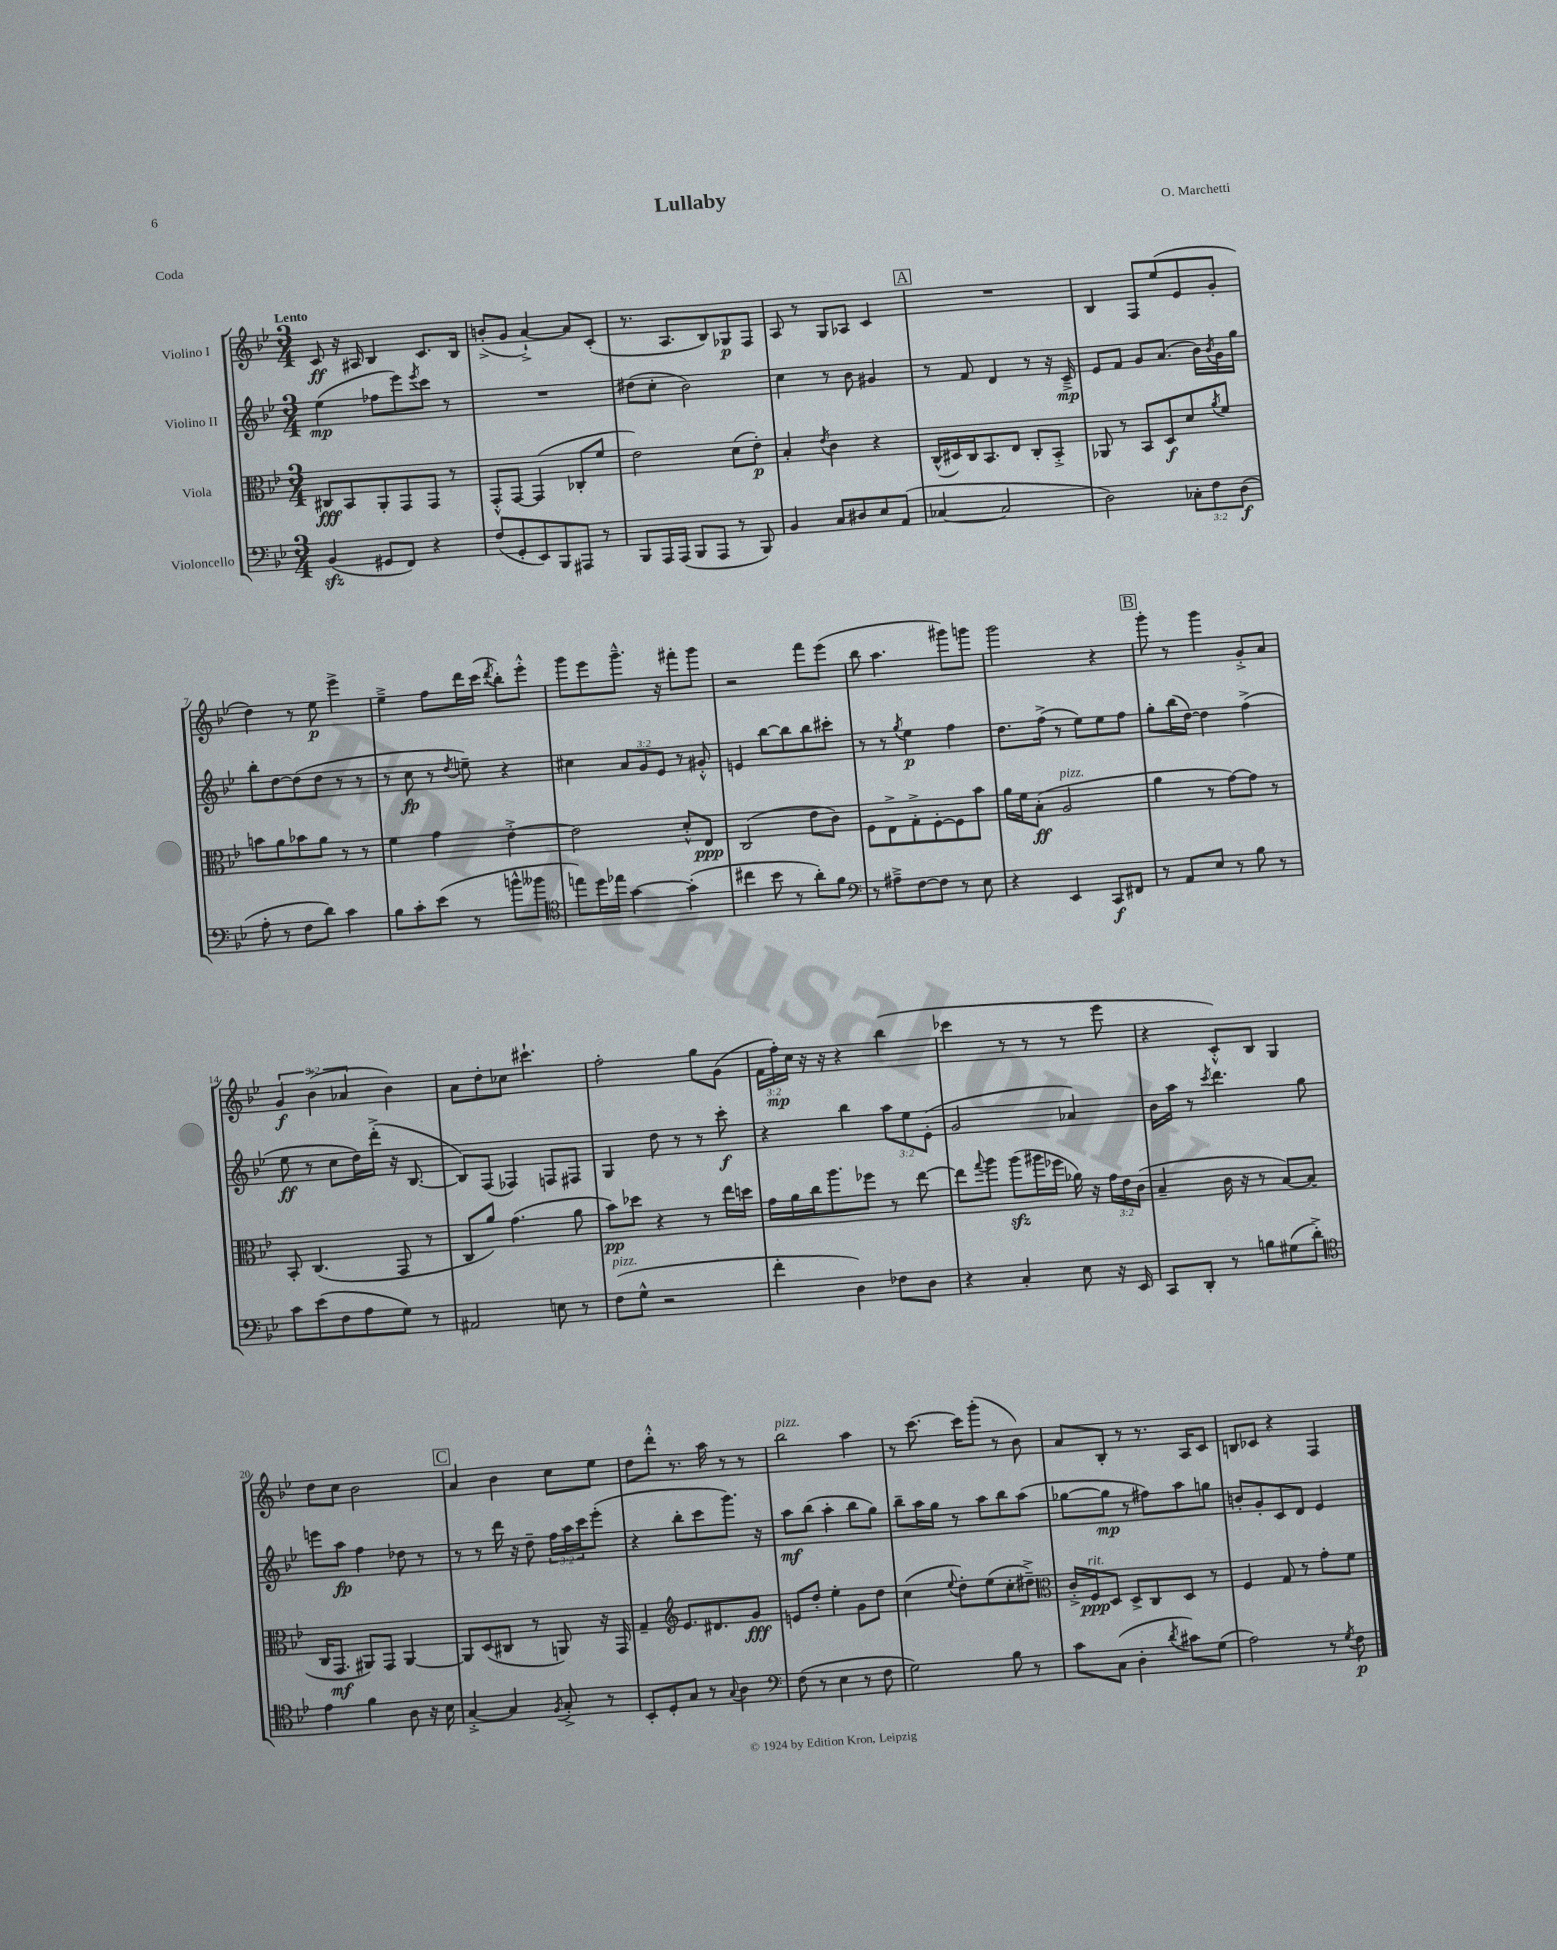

**kern	**kern	**kern	**kern
*staff4	*staff3	*staff2	*staff1
*clefF4	*clefC3	*clefG2	*clefG2
*k[b-e-]	*k[b-e-]	*k[b-e-]	*k[b-e-]
*M3/4	*M3/4	*M3/4	*M3/4
(4BB-	8C#	(4ee-	8c
.	8BB-	.	16r
.	.	.	16A#
8GG#	8AA'	8ff-	4B-
8FF)	8GG	8eee-)	.
.	.	8qeee-	.
4r	8GG	8ccc	8.c
.	8r	8r	.
.	.	.	16B-
=	=	=	=
(8F	8GG'^^	2.r	(8b'^
8GG'	[8GG	.	8g
8EE-)	(4GG]	.	[4a`^)
8BBB-	.	.	.
8AAA#	8C-'	.	8a]
8r	8f	.	(8c'
=	=	=	=
8BBB-	2e-)	(8dd#	8.r
16AAA	.	8cc'	.
(16AAA	.	.	8.A
8BBB-	.	2b-)	.
8AAA	.	.	8B-)
8r	(8d	.	8G-
8BBB-)	8e-')	.	8F
=	=	=	=
4BB-	4B-'	4cc	8A
.	.	.	8r
.	8qe-	.	.
8C	4c	8r	8G
8D#	.	8b-	8A-
8E-	4r	4g#	4c
(8AA	.	.	.
=	=	=	=
[4C-	(16C^^	8r	2.r
.	16D#)	.	.
.	16C	8f	.
.	8.BB-	.	.
2C-]	.	4d	.
.	8E-	.	.
.	8C'	8r	.
.	8BB-'^	16r	.
.	.	16c~^	.
=	=	=	=
2D)	8AA-	8e-	4B-
.	8r	8f	.
.	8BB-	8g	8F
.	8D	(8.a	(8ee-
12C-'	8d	.	8e-
.	.	16b-)	.
12F	.	.	.
.	8qa	8qb-	.
.	8f	16g	8g'
(12D	.	.	.
.	.	16gg	.
=	=	=	=
8A'	8b	8bb-'	4dd)
8r	8a	[8dd	.
8F	8b-	(8dd]	8r
8d)	8a	8dd	8ee-
4c	8r	8r	4eee-^
.	8r	8r	.
=	=	=	=
8B-	4f	8r	4ee-~^
8c'	.	8cc	.
(8e-	4g	8r	8ff
.	.	8qdd	.
8r	.	8ee~)	16ddd
.	.	.	(16ccc
.	.	.	8qddd
8b^^	[4e-'^	4r	8bb-')
8b--	.	.	8eee-'^^
=	=	=	=
*clefC4	*	*	*
8ee)	2e-]	4cc#	8ggg
16dd	.	.	8eee-
16ee-	.	.	.
[4g	.	12a	8.ggg~^^
.	.	12g	.
.	.	12e-	.
.	.	.	16r
(4g']	8d'^^	8r	8fff#'
.	8E-	8g#'^^	8ggg
=	=	=	=
4cc#	(2C	4e	2r
8b-	.	[8bb-	.
8r	.	8bb-]	.
8a')	8e-	8bb-	8fff
8f	8c)	8ccc#'	(8eee-
=	=	=	=
*clefF4	*	*	*
8r	8F	8r	8bb-
8A#~^	8E-^	8r	4.aa
.	.	8qgg	.
[8F	8G'^	4ee-	.
8F]	[8F'	.	.
8r	8F]	4ff	8ggg#)
8E-	8b-	.	8ggg
=	=	=	=
4r	16a	8.dd	2ggg
.	16f	.	.
.	(8B-'	.	.
.	.	(16ff^	.
4EE-	2A	8r	.
.	.	8ee-)	.
8CC	.	8ee-	4r
8FF#	.	8ff	.
=	=	=	=
8r	4a	8gg'	8ggg'
8AA	.	(16bb-	8r
.	.	[16dd)	.
8E-	8r	4dd]	4ggg
8r	[8g)	.	.
8B-	8g]	(4ff^	8g'^
8r	8r	.	8a
=	=	=	=
8c	8BB-'	8ee-	6g
(8e-	(4.C	8r	.
.	.	.	(6b-^
8F	.	8cc	.
.	.	.	6a-
8A	.	16dd)	.
.	.	(16ddd'^	.
8G)	8GG	16r	4b-)
.	.	[8.B-	.
8r	8r	.	.
=	=	=	=
2AA#	8C	8B-])	8a
.	8a)	(8F	8dd'
.	(4.g	4F-)	8cc-
.	.	.	4.ccc#`
8E	.	8F	.
8r	8a	8F#	.
=	=	=	=
(8F	8b-)	4G	2ff'
8G^^	8dd-	.	.
2r	4r	8dd	.
.	.	8r	.
.	8r	8r	8gg
.	16ee-	8ccc'	(8g
.	16dd	.	.
=	=	=	=
4f'	16g	4r	24f
.	.	.	24ff')
.	16a	.	.
.	.	.	24cc
.	16cc	.	16r
.	8.aa	.	16r
4D)	.	4bb-	4r
.	8ff-	.	.
8F-	8r	12aa	(4bb-
.	.	12ee-	.
8D	[8ee-	.	.
.	.	(12e-'	.
=	=	=	=
4r	8ee-]	2g	4ccc-
.	8qqgg	.	.
.	8aa	.	.
4C'	(8aa	.	8r
.	16aa#	.	8r
.	16ff-	.	.
8E-	16a-)	4a-)	8r
.	16r	.	.
16r	24g	.	8eee-
.	24e-	.	.
16EE-	.	.	.
.	(24c	.	.
=	=	=	=
8CC	4B-~	16b-	4r
.	.	16aa	.
8DD'	.	8r	.
.	.	8qccc	.
8r	16c	4.ddd	8c'^^)
.	16r	.	.
8B	8r	.	8B-
(8G#	[8B-)	.	4G
8d'^)	(8B-]	8gg	.
=	=	=	=
*clefC4	*	*	*
4e-	16C	8eee	8dd
.	8.GG	.	.
.	.	8aa	8cc
4f	8AA#)	4ff	2b-
.	8GG	.	.
8A	[4AA#	8dd-	.
16r	.	8r	.
16B-	.	.	.
=	=	=	=
[4G'^	8AA#]	8r	4a
.	(8D	8r	.
4G]	8C#	16ddd	4b-
.	.	16r	.
.	8r	8dd~	.
8qF	.	.	.
8G'^	8AA)	24ff	8cc
.	.	24aa	.
.	.	24ccc	.
8r	16r	(8eee-'	8ee-
.	16GG	.	.
=	=	=	=
8BB-'	4G~	4r	8dd
8D'	.	.	8ddd'^^
*	*clefG2	*	*
8G	8.e-	8bb-'	8.r
8r	.	8ccc	.
.	8.d#	.	16aa
8qqG	.	.	.
4A	.	8.ggg)	8r
.	8g	.	8r
.	.	16r	.
=	=	=	=
*clefF4	*	*	*
(8F	8e	8aa	2bb-
8r	8dd'	(8bb-	.
4E-	4ee-'	4aa'	.
8r	8g	8bb-	4aa
8F	8dd	8gg)	.
=	=	=	=
2G)	(4cc	8bb-~	8r
.	.	16aa	[8.ccc
.	.	16gg	.
.	8qqee-	.	.
.	8dd')	8r	.
.	.	.	16ccc]
.	(8ee-	8aa	(8ggg'
8B-	8cc'	8bb-	8r
8r	8dd#~^)	(8aa	8b-)
=	=	=	=
*	*clefC3	*	*
8c	16c'^	[8gg-	8a
.	16F	.	.
(8C	8D	8gg-]	8B-'
4D'	8D^	8r	8r
.	8C	8ff#)	8.r
8qd	.	.	.
8c#)	8D	8aa	.
.	.	.	16A
(8G	8r	8gg	8c
=	=	=	=
2A)	4F	8b'	8B
.	.	8g'	8c-
.	8G	8c	4r
.	8r	8d	.
8r	8g'	4e-	4F
8qG	.	.	.
8F	8f	.	.
==	==	==	==
*-	*-	*-	*-
